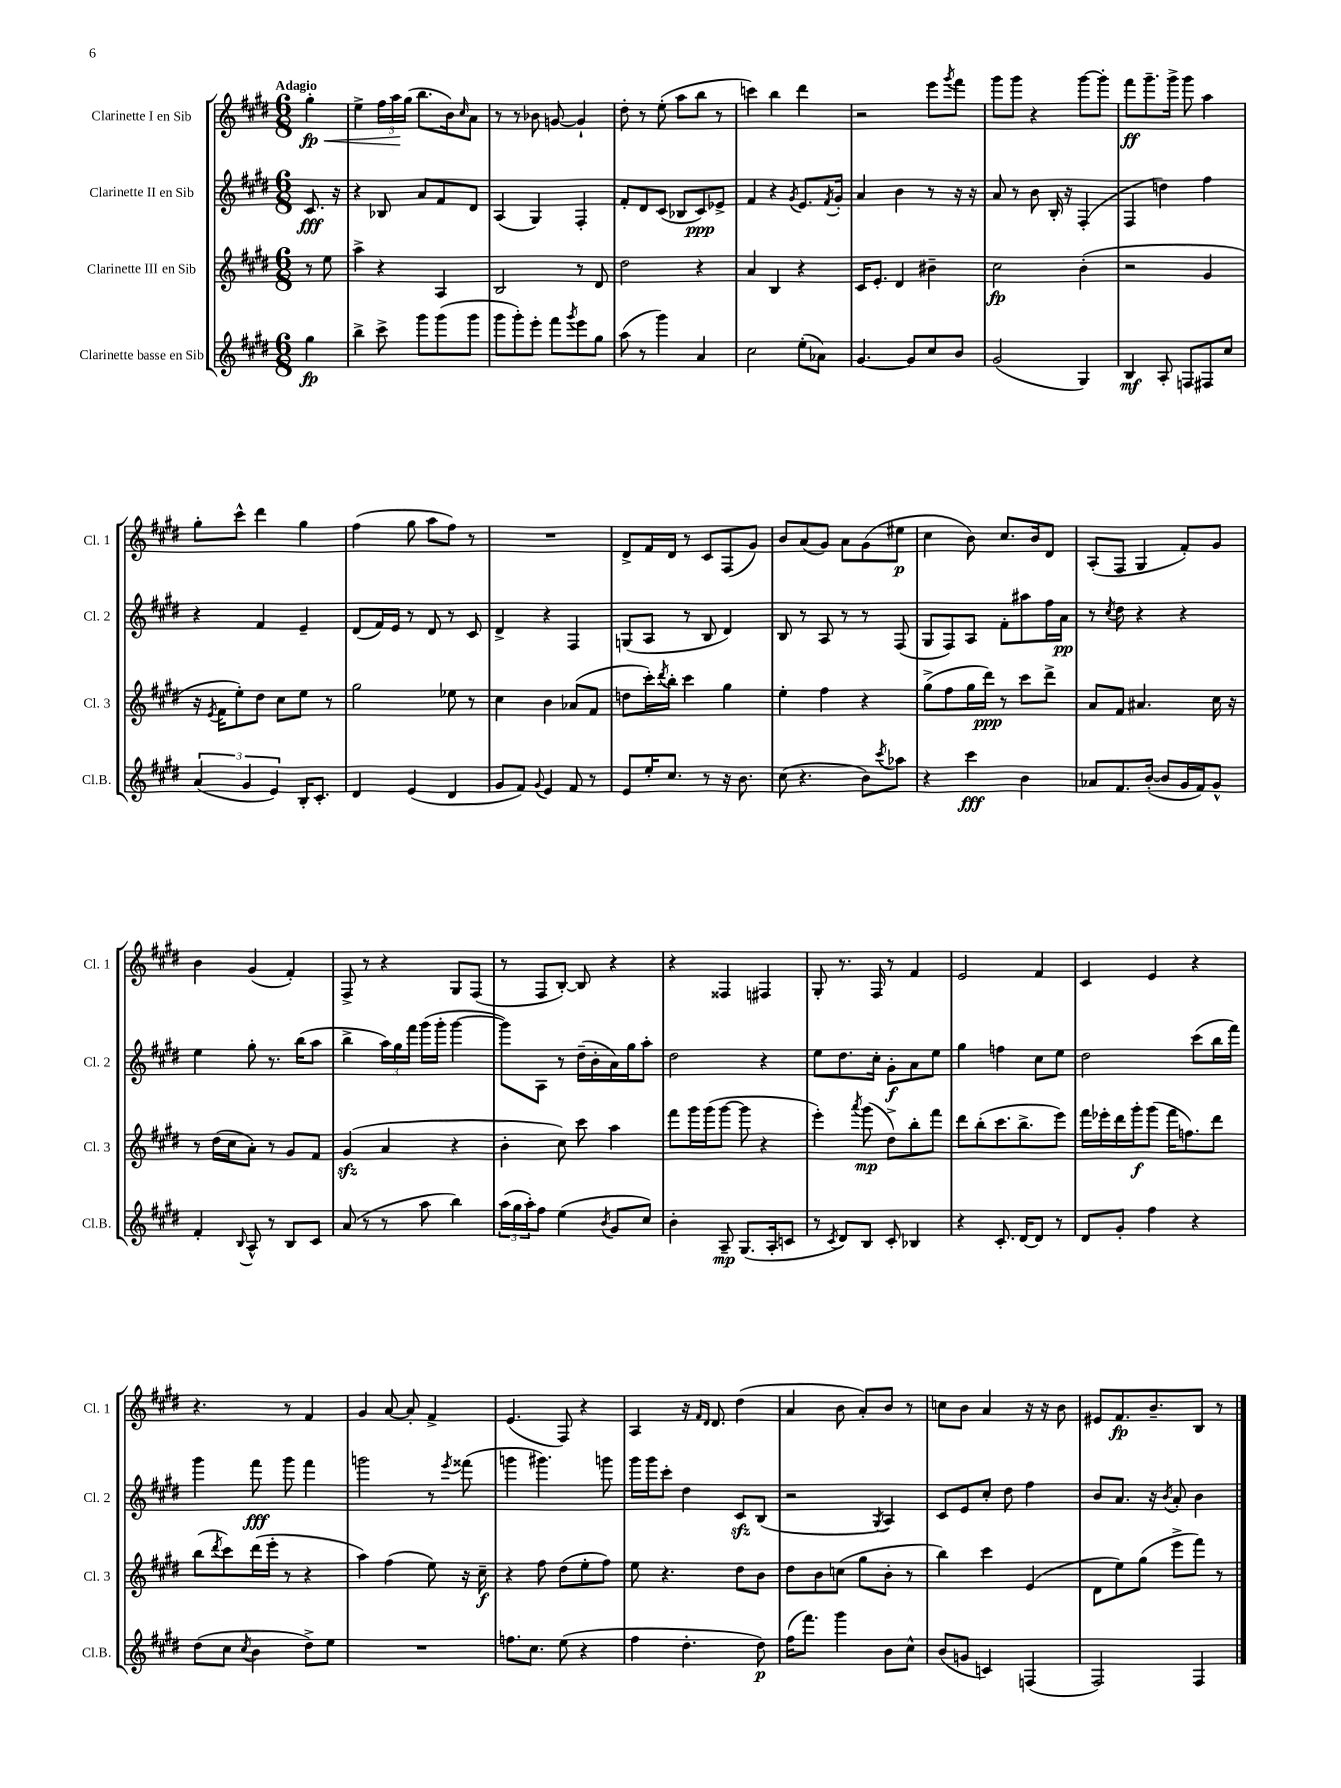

**kern	**kern	**kern	**kern
*staff4	*staff3	*staff2	*staff1
*clefG2	*clefG2	*clefG2	*clefG2
*k[f#c#g#d#]	*k[f#c#g#d#]	*k[f#c#g#d#]	*k[f#c#g#d#]
*M6/8	*M6/8	*M6/8	*M6/8
4gg#	8r	8.c#	4gg#'
.	8ee	.	.
.	.	16r	.
=	=	=	=
4bb^	4aa^	4r	4ee^
8ccc#^	4r	8B-	24ff#
.	.	.	24aa
.	.	.	(24gg#
8ggg#	.	8a	8.bb
(8ggg#	4A	8f#	.
.	.	.	16b)
.	.	.	16qqcc#
8ggg#	.	8d#	8a
=	=	=	=
8ggg#	2B	(4A	8r
8ggg#')	.	.	8r
8eee'	.	4G#)	8b-
8fff#	.	.	[8g
8qggg#	.	.	.
8eee	8r	4F#'	4g`]
8gg#	8d#	.	.
=	=	=	=
(8aa	2dd#	8f#'	8dd#'
8r	.	8d#	8r
4ggg#)	.	(8c#	(8ee'
.	.	8B-	8aa
4a	4r	8c#)	8bb
.	.	8e-^	8r
=	=	=	=
2cc#	4a	4f#	4ccc)
.	4B	4r	4bb
.	.	8qg#	.
(8ee'	4r	8.e	4ddd#
8a-)	.	.	.
.	.	8qf#	.
.	.	16g#'	.
=	=	=	=
[4.g#	16c#	4a	2r
.	8.e'	.	.
.	4d#	4b	.
8g#]	.	.	.
8cc#	4b#~	8r	8eee
.	.	.	8qggg#
8b	.	16r	8fff#
.	.	16r	.
=	=	=	=
(2g#	2cc#	8a	8ggg#
.	.	8r	8ggg#
.	.	8b	4r
.	.	16B'	.
.	.	16r	.
4G#)	(4b'	(4F#'	[8ggg#
.	.	.	8ggg#']
=	=	=	=
4B	2r	4F#	8fff#
.	.	.	8.ggg#~
8A'	.	4dd)	.
.	.	.	16ggg#^
8F	.	.	8ggg#
8F#	4g#	4ff#	4aa
8cc#	.	.	.
=	=	=	=
(6a	16r	4r	8gg#'
.	8qe	.	.
.	16f#	.	.
.	8ee')	.	8ccc#^^
6g#	.	.	.
.	8dd#	4f#	4ddd#
6e)	.	.	.
.	8cc#	.	.
16B'	8ee	4e~	4gg#
8.c#'	.	.	.
.	8r	.	.
=	=	=	=
4d#	2gg#	(8d#	(4ff#
.	.	16f#)	.
.	.	16e	.
(4e	.	8r	8gg#
.	.	8d#	8aa
4d#	8ee-	8r	8ff#)
.	8r	8c#	8r
=	=	=	=
8g#	4cc#	4d#^	2.r
8f#)	.	.	.
8qqg#	.	.	.
4e	4b	4r	.
8f#	(8a-	4F#	.
8r	8f#	.	.
=	=	=	=
8e	8dd	(8G	8d#^
16ee'	16ccc#')	8A	16f#
.	8qddd#	.	.
8.cc#	16bb'	.	16d#
.	4ccc#	8r	8r
8r	.	8B	8c#
16r	4gg#	4d#)	(8F#
8.b	.	.	.
.	.	.	8g#)
=	=	=	=
(8cc#	4ee'	8B	8b
4.r	.	8r	(8a
.	4ff#	8A	8g#)
.	.	8r	8a
8b)	4r	8r	(8g#
8qccc#	.	.	.
8aa-	.	(8F#	8ee#
=	=	=	=
4r	(8gg#^	8G#	4cc#
.	8ff#	8F#)	.
4ccc#	16gg#	8A	8b)
.	16ddd#)	.	.
.	8r	8f#'	8.cc#
4b	8ccc#	8aa#	.
.	.	.	16b
.	8ddd#^	16ff#	8d#
.	.	16a	.
=	=	=	=
8a-	8a	8r	(8A'
.	.	8qcc#	.
8.f#	8f#	8dd#	8F#
.	4.a#	4r	4G#
([16b'	.	.	.
8b]	.	.	.
16g#	.	4r	8f#')
16f#)	.	.	.
8g#^^	16cc#	.	8g#
.	16r	.	.
=	=	=	=
4f#'	8r	4ee	4b
.	(16dd#	.	.
.	16cc#	.	.
8qqB	.	.	.
8A^^	8a')	8gg#'	(4g#
8r	8r	8.r	.
8B	8g#	.	4f#')
.	.	(16bb	.
8c#	8f#	8aa	.
=	=	=	=
(8a	(4g#	4bb^	8F#^
8r	.	.	8r
8r	4a	24aa)	4r
.	.	24gg#	.
.	.	24fff#	.
8aa	.	(16ggg#	.
.	.	16ggg#'	.
4bb)	4r	[4ggg#	8G#
.	.	.	(8F#
=	=	=	=
(24aa	4b'	8ggg#])	8r
24gg#	.	.	.
24aa')	.	.	.
8ff#	.	8A	8F#
(4ee	8cc#)	8r	[8B')
.	8ccc#	(16dd#~	8B]
.	.	16b'	.
8qb	.	.	.
8g#	4aa	16a)	4r
.	.	16gg#	.
8cc#)	.	8aa'	.
=	=	=	=
4b'	8fff#	2dd#	4r
.	16ggg#	.	.
.	(16ggg#	.	.
8A~	[8ggg#	.	4F##
(8.G#	8ggg#]	.	.
.	4r	4r	4F#
16A'	.	.	.
8c	.	.	.
=	=	=	=
8r	4eee')	8ee	8G#'
8qc#	.	.	.
8d#)	.	8.dd#	8.r
.	8qaaa	.	.
8B	(8ggg#	.	.
.	.	16cc#'	16F#
8c#'	8dd#^)	8g#'	8r
4B-	8bb'	8a	4f#
.	8fff#	8ee	.
=	=	=	=
4r	8ddd#	4gg#	2e
.	(8bb'	.	.
8.c#'	8.ccc#	4ff	.
[16d#	8.bb^	.	.
8d#]	.	8cc#	4f#
8r	8eee)	8ee	.
=	=	=	=
8d#	16fff#	2dd#	4c#
.	16eee-'	.	.
8g#'	16ddd#	.	.
.	16ggg#'	.	.
4ff#	(8ggg#	.	4e
.	16fff#	.	.
.	8.ff)	.	.
4r	.	(8ccc#	4r
.	8ddd#	16bb	.
.	.	16fff#)	.
=	=	=	=
(8dd#	(8bb	4ggg#	4.r
.	8qddd#	.	.
8cc#	8ccc#)	.	.
8qcc#	.	.	.
4b	(16ddd#	8fff#	.
.	16eee'	.	.
.	8r	8ggg#	8r
8dd#^)	4r	4fff#	4f#
8ee	.	.	.
=	=	=	=
2.r	4aa)	2ggg	4g#
.	(4ff#	.	[8a
.	.	.	8a']
.	8ee)	8r	4f#^
.	.	8qeee	.
.	16r	(8fff##	.
.	16cc#~	.	.
=	=	=	=
8.ff	4r	4ggg	(4.e
8.cc#	.	.	.
.	8ff#	4.ggg#)	.
(8ee	(8dd#	.	8F#)
4r	8ee'	.	4r
.	8ff#)	8ggg	.
=	=	=	=
4ff#	8ee	16ggg#	4A
.	.	16ggg#	.
.	4.r	8ccc#'	.
4.dd#'	.	4dd#	16r
.	.	.	16qqf#
.	.	.	16qqd#
.	.	.	8.d#
.	8dd#	8c#	(4dd#
8dd#)	8b	(8B	.
=	=	=	=
(16ff#	8dd#	2r	4a
8.fff#)	.	.	.
.	8b	.	.
4ggg#	(8cc	.	8b
.	8gg#	.	8a')
.	.	8qG#	.
8b	8b'	4A)	8b
8cc#^^	8r	.	8r
=	=	=	=
(8b	4bb)	8c#	8cc
8g	.	8e	8b
4c)	4ccc#	8cc#'	4a
.	.	8dd#	.
(4F	(4e	4ff#	16r
.	.	.	16r
.	.	.	8b
=	=	=	=
2F#)	8d#	8b	8e#
.	8ee)	8.a	8.f#
.	(8gg#	.	.
.	.	16r	8.b~
.	.	8qb	.
.	8eee^	8a'	.
4F#	8fff#)	4b	8B
.	8r	.	8r
==	==	==	==
*-	*-	*-	*-
